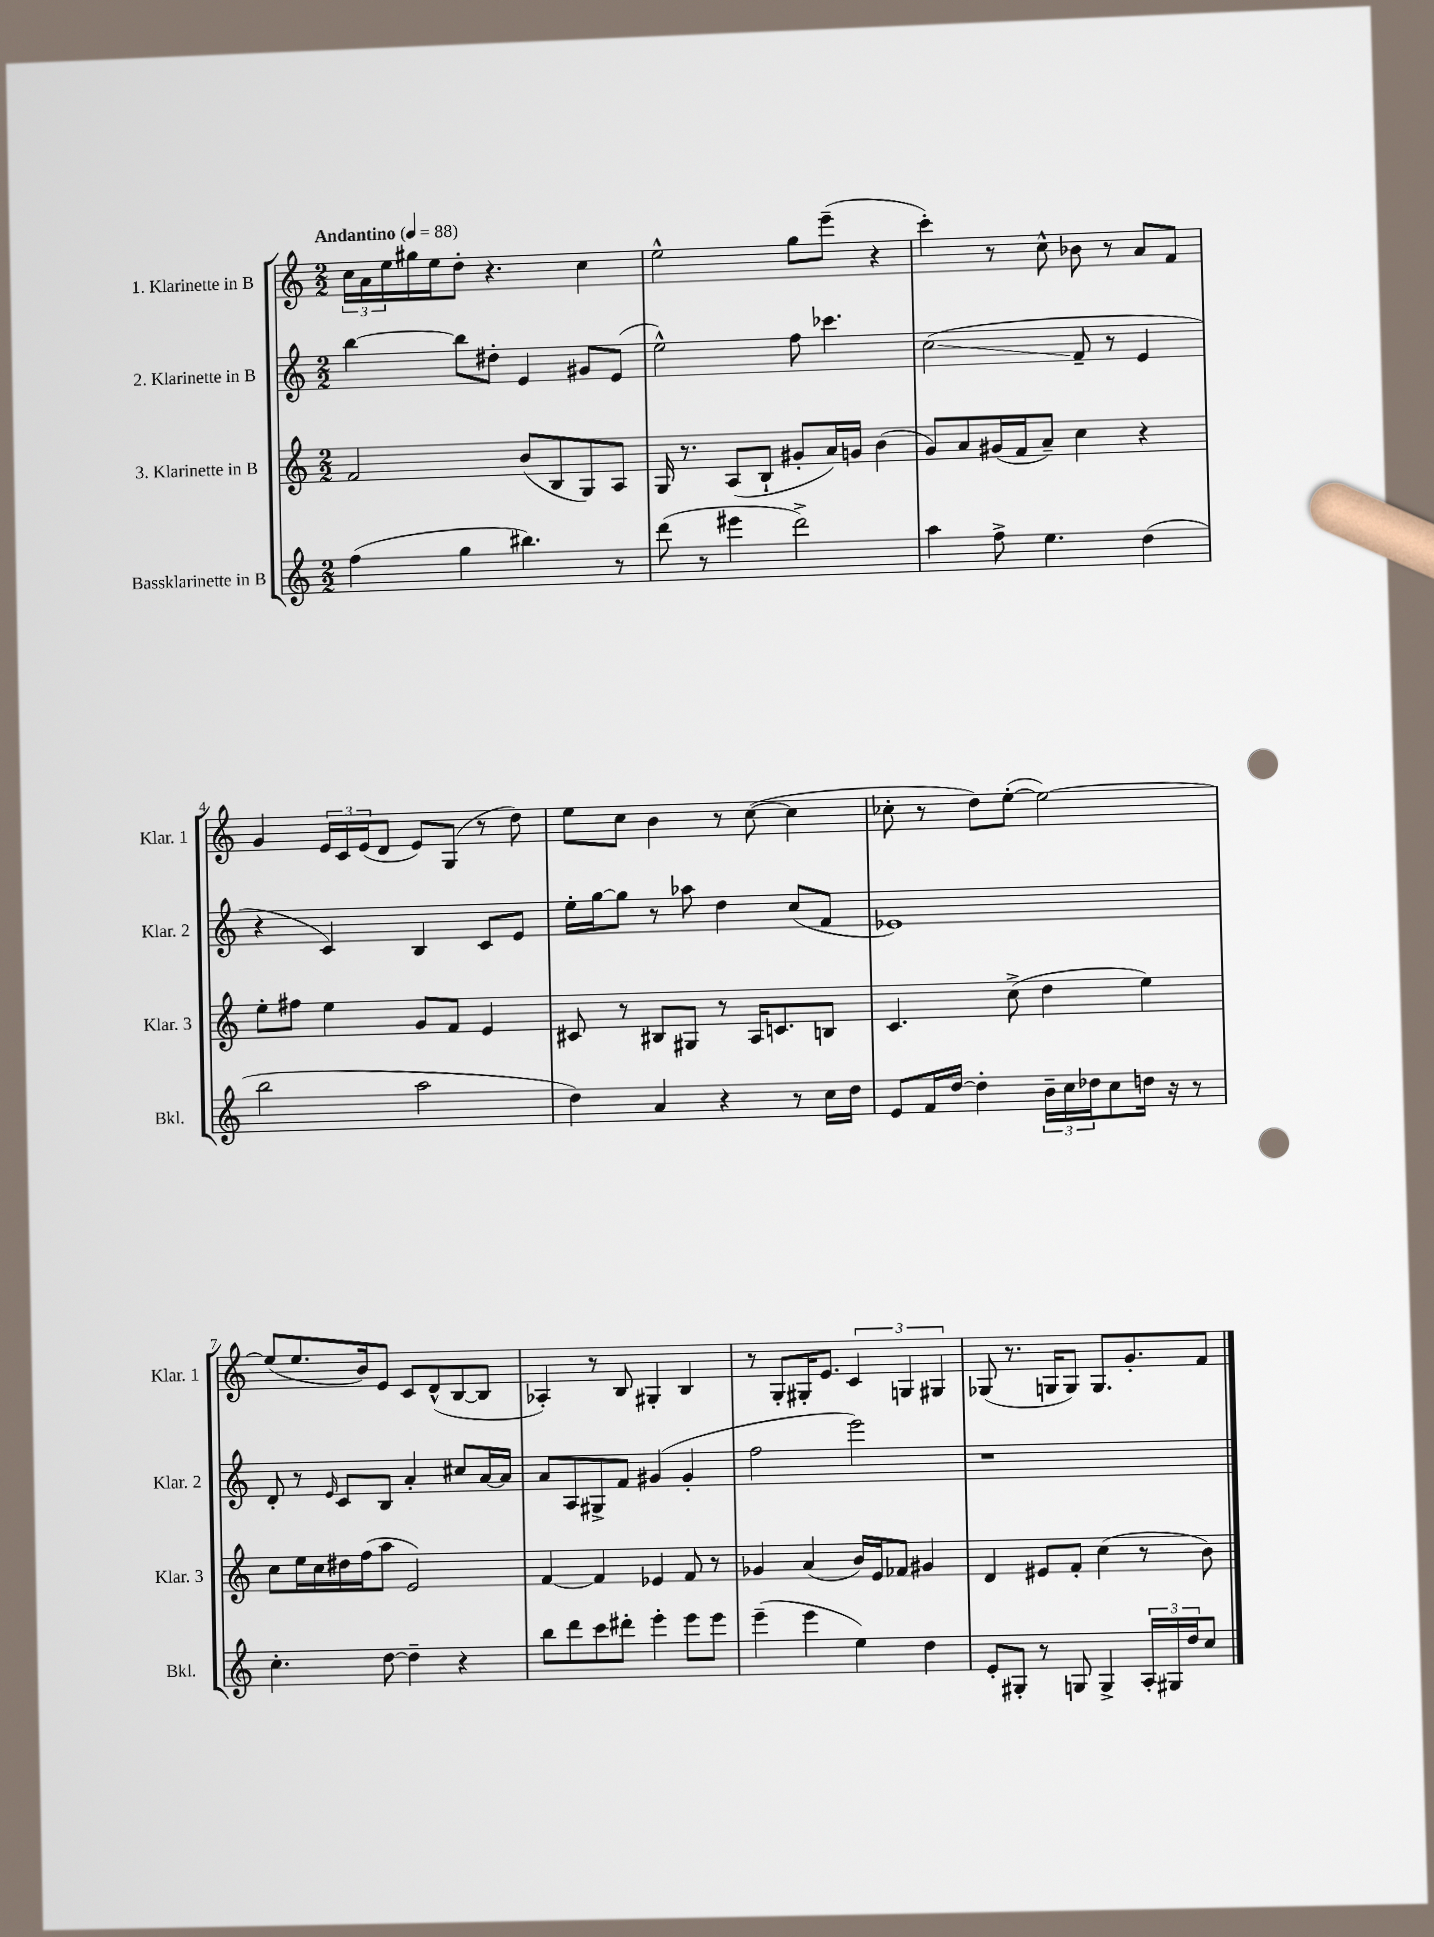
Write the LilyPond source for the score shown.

<<
\new StaffGroup <<
\new Staff = "s0" \with { instrumentName = "1. Klarinette in B" shortInstrumentName = "Klar. 1" } {
    \clef treble \key c \major \numericTimeSignature \time 2/2 \tempo "Andantino" 4 = 88
    \tuplet 3/2 { c''16 a'16 e''16 } gis''16 e''16 d''8-. r4. c''4 |
    e''2-^ g''8 e'''8--( r4 |
    c'''4-.) r8 c''8-^ bes'8 r8 a'8 f'8 |
    g'4 \tuplet 3/2 { e'16 c'16 e'16( } d'8 e'8) g8( r8 d''8) |
    e''8 c''8 b'4 r8 c''8~( c''4 |
    ces''8-. r8 d''8) e''8~-.( e''2~) |
    e''8( e''8. b'16) e'8 c'8 d'8-^( b8~ b8 |
    aes4-.) r8 b8 gis4-. b4 |
    r8 g8-. gis16-. e'8. \tuplet 3/2 { c'4 g4 gis4 } |
    ges8( r8. g16 g8) g8. g'8.-. f'8 \bar "|." |
}
\new Staff = "s1" \with { instrumentName = "2. Klarinette in B" shortInstrumentName = "Klar. 2" } {
    \clef treble \key c \major \numericTimeSignature \time 2/2
    b''4~ b''8 dis''8-. e'4 gis'8 e'8( |
    e''2-^) f''8 ces'''4. |
    c''2\glissando( f'8-- r8 e'4 |
    r4 c'4) b4 c'8 e'8 |
    e''16-. g''16~ g''8 r8 aes''8 d''4 c''8( f'8 |
    ees'1) |
    d'8-. r8 \grace { e'16 } c'8 b8 a'4-. cis''8 a'16~ a'16 |
    a'8 a8 gis8-> f'8 gis'4( gis'4-. |
    f''2 e'''2) |
    r1 \bar "|." |
}
\new Staff = "s2" \with { instrumentName = "3. Klarinette in B" shortInstrumentName = "Klar. 3" } {
    \clef treble \key c \major \numericTimeSignature \time 2/2
    f'2 b'8( b8 g8) a8 |
    g16 r8. a8( b8-! gis'8-. a'16) g'16 b'4( |
    g'8) a'8 gis'16( f'16 a'8--) c''4 r4 |
    e''8-. fis''8 e''4 g'8 f'8 e'4 |
    cis'8 r8 bis8 gis8 r8 a16 c'8. b8 |
    c'4. c''8->( d''4 e''4) |
    c''8 e''16 c''16 dis''16 f''16( a''8 e'2) |
    f'4~ f'4 ees'4 f'8 r8 |
    ges'4 a'4( b'16) e'16 fes'8 gis'4 |
    d'4 eis'8 f'8-. c''4( r8 b'8) \bar "|." |
}
\new Staff = "s3" \with { instrumentName = "Bassklarinette in B" shortInstrumentName = "Bkl." } {
    \clef treble \key c \major \numericTimeSignature \time 2/2
    f''4( g''4 bis''4.) r8 |
    d'''8( r8 eis'''4 d'''2->) |
    a''4 f''8-> e''4. d''4( |
    b''2 a''2 |
    d''4) a'4 r4 r8 c''16 d''16 |
    e'8 f'16 d''16~ d''4-. \tuplet 3/2 { b'16-- c''16 des''16 } c''8 d''16 r16 r8 |
    c''4.-. d''8~ d''4-- r4 |
    b''8 d'''8 c'''8 dis'''8-. e'''4-. e'''8 e'''8 |
    e'''4--( e'''4 e''4) d''4 |
    e'8-. gis8-. r8 g8 g4-> \tuplet 3/2 { a16-. gis16 d''16 } c''8 \bar "|." |
}
>>
>>
